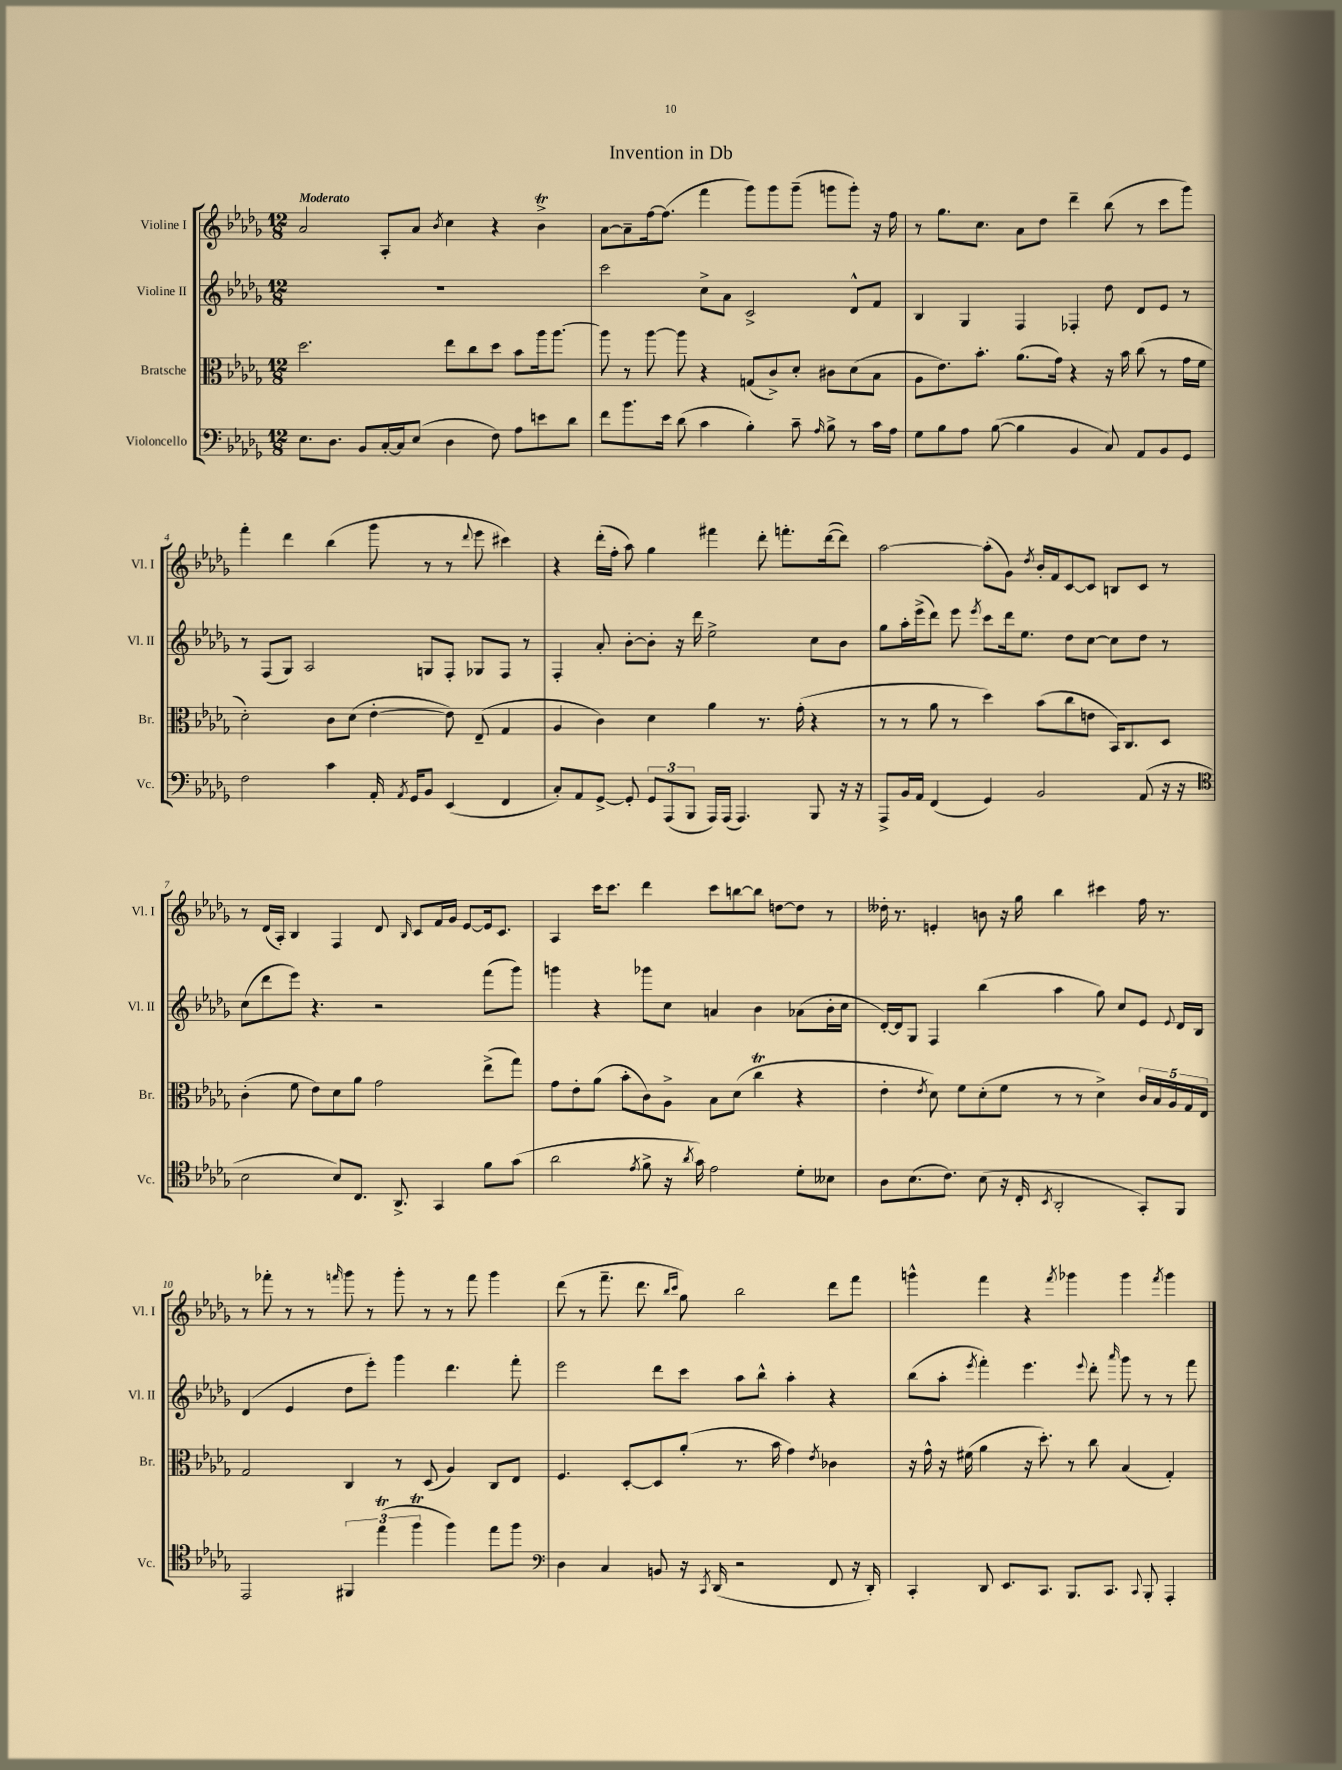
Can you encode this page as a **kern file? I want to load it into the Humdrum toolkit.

**kern	**kern	**kern	**kern
*part4	*part3	*part2	*part1
*staff4	*staff3	*staff2	*staff1
*I"Violoncello	*I"Bratsche	*I"Violine II	*I"Violine I
*I'Vc.	*I'Br.	*I'Vl. II	*I'Vl. I
*clefF4	*clefC3	*clefG2	*clefG2
*k[b-e-a-d-g-]	*k[b-e-a-d-g-]	*k[b-e-a-d-g-]	*k[b-e-a-d-g-]
*M12/8	*M12/8	*M12/8	*M12/8
=1	=1	=1	=1
!	!	!	!LO:TX:a:B:t=Moderato
8.E-\L	2.dd-\	1.r	2a-/
8.D-\J	.	.	.
8BB-/L	.	.	.
[16C'/L	.	.	8A-'/L
16C/J]	.	.	.
(8E-/J	.	.	8a-/J
.	.	.	8qb-/
4D-\	8ee-\L	.	4cc\
.	8cc\	.	.
8F\)	8dd-\J	.	4r
8A-\L	8b-\L	.	.
8en\	16aa-\k	.	4b-T^\
.	[8.aa-\J	.	.
8d-\J	.	.	.
=2	=2	=2	=2
8f\L	8aa-\]	2ccc\	[8a-\L
8.b-\	8r	.	8a-~\]
.	[8aa-\	.	[16ff\k
16e-\Jk	.	.	(8.ff\J]
(8d-\	8aa-\]	.	.
4c\	4r	8cc^\L	4fff\
.	.	8a-\J	.
4B-'\)	(8Gn/L	2c^/	8ggg-\L)
.	8c^/)	.	8ggg-\
8c~\	8d-'/J	.	(8ggg-~\J
16qqA-/	.	.	.
8B-^\	8c#X\L	.	8gggn\L
8r	(8d-\	8d-^^/L	8ggg'\J)
16c\LL	8B-\J	8f/J	16r
16A-\JJ	.	.	16ff\
=3	=3	=3	=3
8G-\L	8A-\L	4B-/	8r
8B-\	8.e-\)	.	8.gg-\L
8A-\J	.	4G-/	.
.	8.b-'\J	.	8.cc\J
([8B-\	.	.	.
4B-\]	(8.a-\L	4F/	8a-\L
.	.	.	8dd-\J
.	16g-\Jk)	.	.
4BB-/	4r	4F-X'/	4ddd-~\
8C/)	16r	8dd-\	(8bb-\
.	16b-\	.	.
8AA-/L	(8cc\	8d-/L	8r
8BB-/	8r	8e-/J	8ccc\L
8GG-/J	16g-\LL	8r	8ggg-\J)
.	16f\JJ	.	.
!!LO:LB:g=z
=4	=4	=4	=4
2F\	2d-'\)	8r	4fff'\
.	.	(8F/L	.
.	.	8G-/J)	4ddd-\
.	.	2A-/	.
4c\	8c\L	.	(4bb-\
.	(8d-\J	.	.
16AA-'/	[4e-'\	.	8ggg-\
8qAA-/	.	.	.
16GG-/KL	.	.	.
8BB-/J	.	8Gn/L	8r
(4EE-/	8e-\])	8F'/J	8r
.	.	.	8qqddd-/
.	(8E-~/	8G-X/L	8eee-\
4FF/	4G-/	8F/J	4ccc#X\)
.	.	8r	.
=5	=5	=5	=5
8C'/L)	4A-/	4F'/	4r
8AA-/	.	.	.
[8GG-^/J	4c\)	8a-'/	(16ddd-'\LL
.	.	.	16ff'\JJ
8GG-'/]	.	[8b-'\L	8aa-\)
12GG-/L	4d-\	8b-'\J]	4gg-\
(12AAA-/	.	.	.
.	.	16r	.
12BBB-/J	.	.	.
.	.	16ddd-\	.
16AAA-/LL)	4a-\	2ee-^\	4fff#X\
(16AAA-/JJ	.	.	.
4.AAA-/)	.	.	.
.	8.r	.	8ddd-'\
.	.	.	8.fffn'\L
.	(16g-'\	.	.
8BBB-/	4r	8cc\L	.
.	.	.	([16ddd-\k
16r	.	8b-\J	8ddd-\J])
16r	.	.	.
=6	=6	=6	=6
8AAA-^/L	8r	8gg-\L	[2aa-\
16BB-/L	8r	16aa-'\L	.
16AA-/JJ	.	(16eee-^\J	.
(4FF/	8a-\	8ddd-\J)	.
.	8r	8eee-\	.
.	.	8qeee-/	.
4GG-/)	4dd-\)	8ccc\L	(8aa-'\L]
.	.	16ddd-\k	8g-\J)
.	.	8.ee-\J	.
.	.	.	8qdd-/
2BB-/	(8b-\L	.	16b-'/LL
.	.	.	16f/J
.	8cc\	8dd-\L	[8c/
.	8en\J	[8cc\J	8c/J]
.	16BB-/KL)	8cc\L]	8Bn/L
.	8.C/	.	.
(8AA-/	.	8dd-\J	8c/J
16r	8D-/J	8r	8r
16r	.	.	.
!!LO:LB:g=z
=7	=7	=7	=7
*clefC4	*	*	*
2B-\	(4c'\	(8cc\L	8r
.	.	8ddd-\	(16d-/LL
.	.	.	16A-'/JJ)
.	8f\	8eee-\J)	4B-/
.	8e-\L)	4.r	.
8B-/L)	8d-\	.	4F/
8.C/J	8a-\J	.	.
.	2g-\	2r	8d-/
8.AA-^/	.	.	.
.	.	.	16qqB-/
.	.	.	8c/L
4GG-/	.	.	16f/L
.	.	.	16g-/JJ
.	.	.	[8e-/L
8f\L	(8ee-^\L	(8fff\L	16e-/k]
.	.	.	8.c/J
(8g-\J	8gg-\J)	8ggg-\J)	.
=8	=8	=8	=8
2a-\	8g-\L	4gggn\	4A-/
.	8e-'\	.	.
.	(8a-\J	4r	16ccc\KL
.	.	.	8.ccc\J
.	8b-'\L	.	.
8qe-/	.	.	.
8f^\	8c\)	8ggg-X\L	4ddd-\
16r	8A-^\J	8cc\J	.
8qa-/	.	.	.
16g-\)	.	.	.
2e-\	8B-\L	4an/	8ccc\L
.	(8d-\J	.	[8bbn\
.	4cct\	4b-\	8bb\J]
.	.	.	[8ddn\L
8d-'\L	4r	(8a-X\L	8dd\J]
8B--X\J	.	16b-'\L	8r
.	.	16cc\JJ	.
=9	=9	=9	=9
8A-\L	4e-'\	[16d-'/LL)	16dd--X'\
.	.	16d-/J]	8.r
(8.B-\	.	8G-/J	.
.	8qe-/	.	.
.	8d-\)	4F/	4en'/
8.c\J)	.	.	.
.	8f\L	.	.
(8B-\	(8d-'\	(4bb-\	8bn\
16r	8f\J	.	16r
16C'/	.	.	16gg-\
8qBB-/	.	.	.
2AA-'/	8r	4aa-\	4bb-\
.	8r	.	.
.	4d-^\)	8gg-\)	4ccc#X\
.	.	8cc/L	.
8GG-'/L)	20c/LL	8e-/J	16ff\
.	20B-/	.	.
.	.	.	8.r
.	20A-/	.	.
.	.	8qqe-/	.
8FF/J	.	16d-/LL	.
.	20G-/	.	.
.	.	16B-/JJ	.
.	20E-/JJ	.	.
!!LO:LB:g=z
=10	=10	=10	=10
2EE-/	2G-/	(4d-/	8r
.	.	.	8fff-X'\
.	.	4e-/	8r
.	.	.	8r
.	.	.	16qqfffn/
6FF#X/	4C/	8dd-\L	8ggg-\
.	.	8eee-'\J)	8r
(6ee-T\	.	.	.
.	8r	4ggg-\	8ggg-'\
6fft\	.	.	.
.	(8D-/	.	8r
4ff\)	4A-/)	4.ddd-\	8r
.	.	.	8fff\
8ee-\L	8C/L	.	4ggg-\
8ff\J	8E-/J	8fff'\	.
=11	=11	=11	=11
*clefF4	*	*	*
4D-\	4.F/	2eee-\	(8ddd-\
.	.	.	8r
4C/	.	.	8.fff~\
.	[8D-'/L	.	.
.	.	.	8.ddd-\
8BBn/	8D-/]	8ddd-\L	.
.	.	.	16qqbb-/LL
.	.	.	16qqccc/JJ
16r	(8a-'/J	8ccc\J	8gg-\)
8qCC/	.	.	.
(16DD-/	.	.	.
2r	8.r	8aa-\L	2bb-\
.	.	8bb-^^\J	.
.	16b-\	.	.
.	4g-\)	4aa-'\	.
.	8qe-/	.	.
8FF/	4c-X\	4r	8ddd-\L
16r	.	.	8fff\J
16DD-'/)	.	.	.
=12	=12	=12	=12
4CC'/	16r	(8bb-\L	4gggn^^\
.	16g-^^\	.	.
.	16r	8aa-'\J	.
.	(16f#X\	.	.
.	.	8qeee-/	.
8DD-/	4a-\	4fff'\)	4fff\
8.EE-/L	.	.	.
.	16r	4.eee-\	4r
8.CC/J	8.dd-'\)	.	.
.	.	.	8qfff/
8.BBB-/L	8r	.	4ggg-X\
.	.	8qqeee-/	.
.	8cc\	8ddd-'\	.
8.CC/J	.	.	.
.	.	16qqaaa-/	.
.	(4B-/	8ggg-\	4ggg-\
8qqCC/	.	.	.
8BBB-'/	.	8r	.
.	.	.	8qfff/
4AAA-'/	4G-'/)	8r	4ggg-\
.	.	8fff\	.
==	==	==	==
*-	*-	*-	*-
